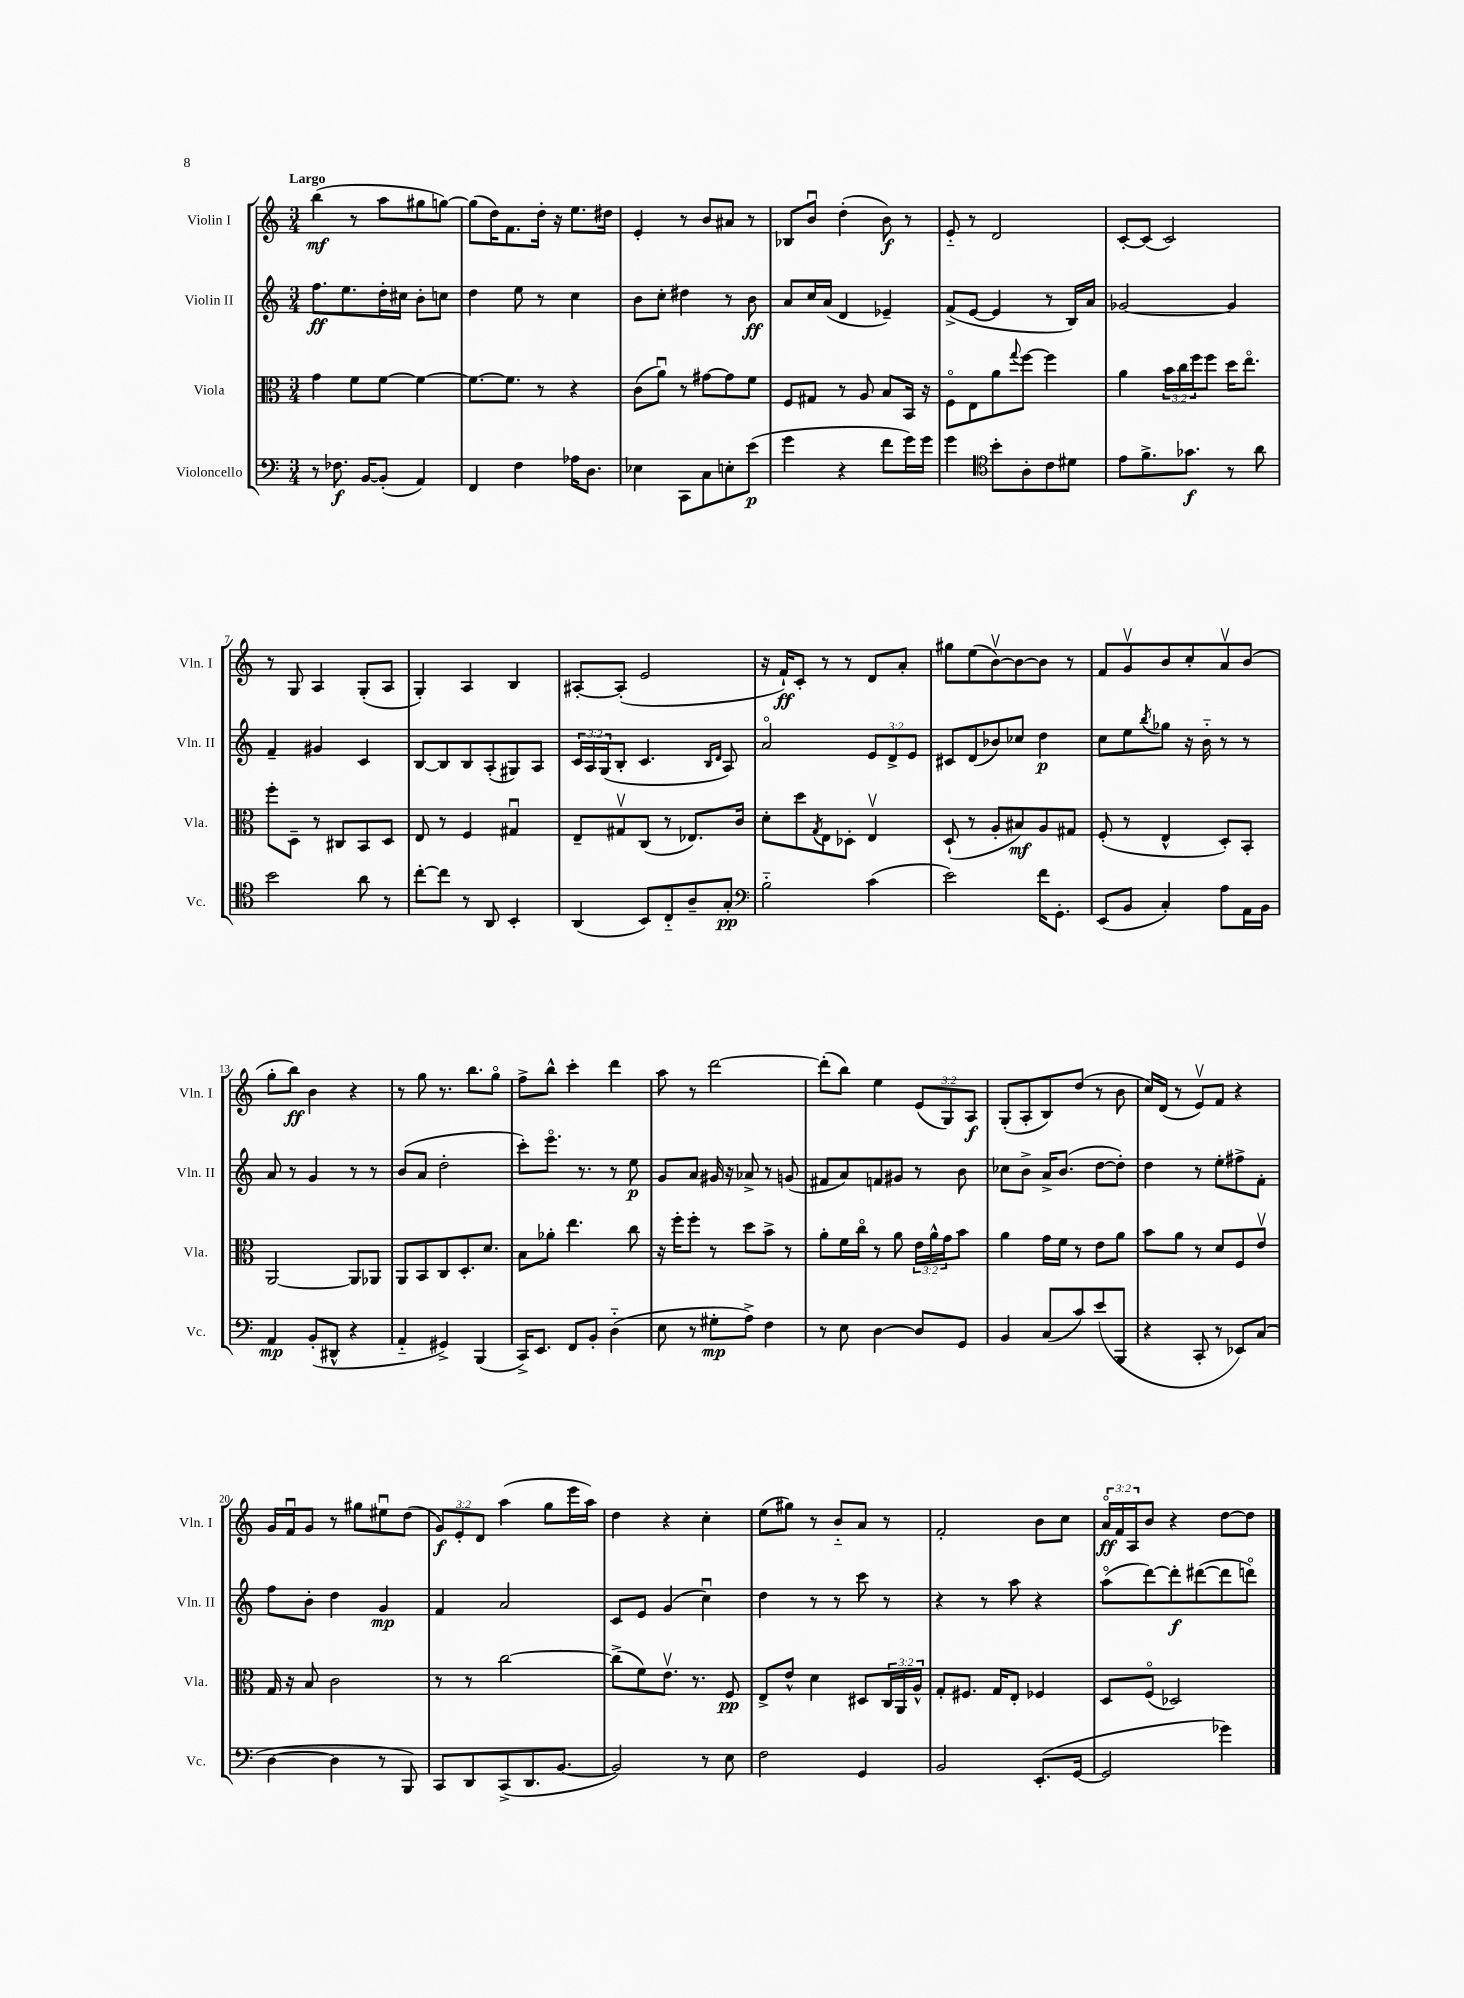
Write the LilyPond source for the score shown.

<<
\new StaffGroup <<
\new Staff = "s0" \with { instrumentName = "Violin I" shortInstrumentName = "Vln. I" } {
    \clef treble \key c \major \numericTimeSignature \time 3/4 \override Staff.TupletNumber.text = #tuplet-number::calc-fraction-text \tempo "Largo"
    b''4\mf( r8 a''8 gis''8 g''8~) |
    g''8( d''16) f'8. d''16-. r16 e''8. dis''16 |
    e'4-. r8 b'8 ais'8 r8 |
    bes8 b'8\downbow d''4-.( b'8\f) r8 |
    e'8-_ r8 d'2 |
    c'8~-. c'8( c'2) |
    r8 g8 a4 g8-.( a8 |
    g4-.) a4 b4 |
    ais8~-. ais8-.( e'2 |
    r16 f'16-!\ff) c'8-. r8 r8 d'8 a'8-. |
    gis''8 e''8( b'8~\upbow) b'8~ b'8 r8 |
    f'8 g'8\upbow b'8 c''8-. a'8\upbow b'8( |
    g''8-. b''8\ff) b'4 r4 |
    r8 g''8 r8. b''8. g''8\flageolet |
    f''8-> b''8-^ c'''4-. d'''4 |
    a''8 r8 d'''2~ |
    d'''8-.( b''8) e''4 \tuplet 3/2 { e'8( g8) a8\f } |
    g8-.( a8-. b8) d''8( r8 b'8 |
    c''16) d'16( r8 e'8\upbow) f'8 r4 |
    g'16 f'16\downbow g'8 r8 gis''8 eis''8\downbow d''8( |
    \tuplet 3/2 { g'8\f) e'8-. d'8 } a''4( g''8 e'''16 a''16) |
    d''4 r4 c''4-. |
    e''8( gis''8) r8 b'8-_ a'8 r8 |
    f'2-. b'8 c''8 |
    \tuplet 3/2 { a'16\flageolet\ff f'16 a16 } b'8 r4 d''8~ d''8 \bar "|." |
}
\new Staff = "s1" \with { instrumentName = "Violin II" shortInstrumentName = "Vln. II" } {
    \clef treble \key c \major \numericTimeSignature \time 3/4 \override Staff.TupletNumber.text = #tuplet-number::calc-fraction-text
    f''8.\ff e''8. d''16-. cis''16 b'8-. c''8 |
    d''4 e''8 r8 c''4 |
    b'8 c''8-. dis''4 r8 b'8\ff |
    a'8 c''16 a'16( d'4 ees'4--) |
    f'8->( e'8~ e'4 r8 b16) a'16 |
    ges'2~ ges'4 |
    f'4-- gis'4 c'4 |
    b8~ b8 b8 a8-.( gis8) a8 |
    \tuplet 3/2 { c'16 a16 g16( } b8-. c'4. \grace { b16 d'16 } a8) |
    a'2\flageolet \tuplet 3/2 { e'8 d'8-> e'8 } |
    cis'8 d'8( bes'8) ces''8 d''4\p |
    c''8 e''8 \acciaccatura { b''8 } ges''8 r16 b'16-_ r8 r8 |
    a'8 r8 g'4 r8 r8 |
    b'8( a'8 d''2-. |
    c'''8-.) e'''8.\flageolet r8. r8 e''8\p |
    g'8 a'8 gis'16 r16 aes'8-> r8 g'8( |
    fis'8 a'8) f'8 gis'8 r8 b'8 |
    ces''8 b'8-> a'16-> b'8.( d''8~ d''8-.) |
    d''4 r8 e''8-. fis''8-> f'8-. |
    f''8 b'8-. d''4 g'4\mp |
    f'4 a'2 |
    c'8 e'8 g'4( c''4\downbow) |
    d''4 r8 r8 c'''8 r8 |
    r4 r8 a''8 r4 |
    a''8\flageolet( d'''8~) d'''8-.\f dis'''8~( dis'''8 d'''8\flageolet) \bar "|." |
}
\new Staff = "s2" \with { instrumentName = "Viola" shortInstrumentName = "Vla." } {
    \clef alto \key c \major \numericTimeSignature \time 3/4 \override Staff.TupletNumber.text = #tuplet-number::calc-fraction-text
    g'4 f'8 f'8~ f'4~ |
    f'8.~ f'8. r8 r4 |
    c'8( a'8\downbow) r8 gis'8~ gis'8 f'8 |
    f8 gis8 r8 a8 b8 b,16 r16 |
    f8\flageolet e8 a'8 \appoggiatura { g''8 } f''8~ f''4 |
    a'4 \tuplet 3/2 { b'16 c''16 f''16 } f''8 d''16 e''8.\flageolet |
    f''8-. d8-- r8 cis8 b,8 d8 |
    e8 r8 f4 gis4\downbow |
    e8-- gis8\upbow c8( r8 ees8.) c'16 |
    d'8-. d''8 \acciaccatura { g8 } e8 des8-. e4\upbow |
    d8-!( r8 a8-. bis8\mf) a8 gis8 |
    f8-.( r8 e4-^ d8-.) b,8-. |
    a,2~ a,8 aes,8 |
    a,8 b,8 c8 d8.-. d'8. |
    b8 aes'8-. e''4. c''8 |
    r16 f''16-. f''8-. r8 d''8 b'8-> r8 |
    a'8-. f'16 c''16\flageolet r8 a'8 \tuplet 3/2 { e'16 a'16-^ g'16 } b'8 |
    a'4 g'16 f'16 r8 e'8 a'8 |
    b'8 a'8 r8 d'8 f8 e'8\upbow |
    g16 r16 b8 c'2 |
    r8 r8 c''2~ |
    c''8->( f'8) e'8.\upbow r8. f8\pp |
    e8-> e'8-^ d'4 dis8 \tuplet 3/2 { c16 a,16 a16-^ } |
    g8-. fis8. g16 e8-. fes4 |
    d8 f8\flageolet( des2) \bar "|." |
}
\new Staff = "s3" \with { instrumentName = "Violoncello" shortInstrumentName = "Vc." } {
    \clef bass \key c \major \numericTimeSignature \time 3/4
    r8 fes8.\f b,16~ b,8-.( a,4) |
    f,4 f4 aes16 d8. |
    ees4 c,8 c8 e8-. e'8\p( |
    g'4 r4 f'8 g'16) g'16 |
    g'4 \clef tenor b'8-. a8-. c'8 dis'8 |
    e'8 f'8.-> ges'8.\f r8 a'8 |
    b'2 a'8 r8 |
    c''8~-. c''8 r8 a,8 b,4-. |
    a,4( b,8) c8-_ a8-- g8-.\pp |
    \clef bass b2-_ c'4( |
    e'2) f'16 g,8.-. |
    e,8( b,8 c4-.) a8 a,16 b,16 |
    a,4\mp b,8-.( dis,8-^ r4 |
    a,4-_ gis,4->) b,,4( |
    c,16->) e,8. f,8 b,8-. d4-_( |
    e8 r8 gis8-.\mp a8->) f4 |
    r8 e8 d4~ d8 g,8 |
    b,4 c8( c'8) e'8( b,,8 |
    r4 c,8-. r8 ees,8) c8( |
    d4~ d4 r8 b,,8) |
    c,8 d,8 c,8->( d,8. b,8.~ |
    b,2) r8 e8 |
    f2 g,4 |
    b,2 e,8.-.( g,16~ |
    g,2 ges'4) \bar "|." |
}
>>
>>
